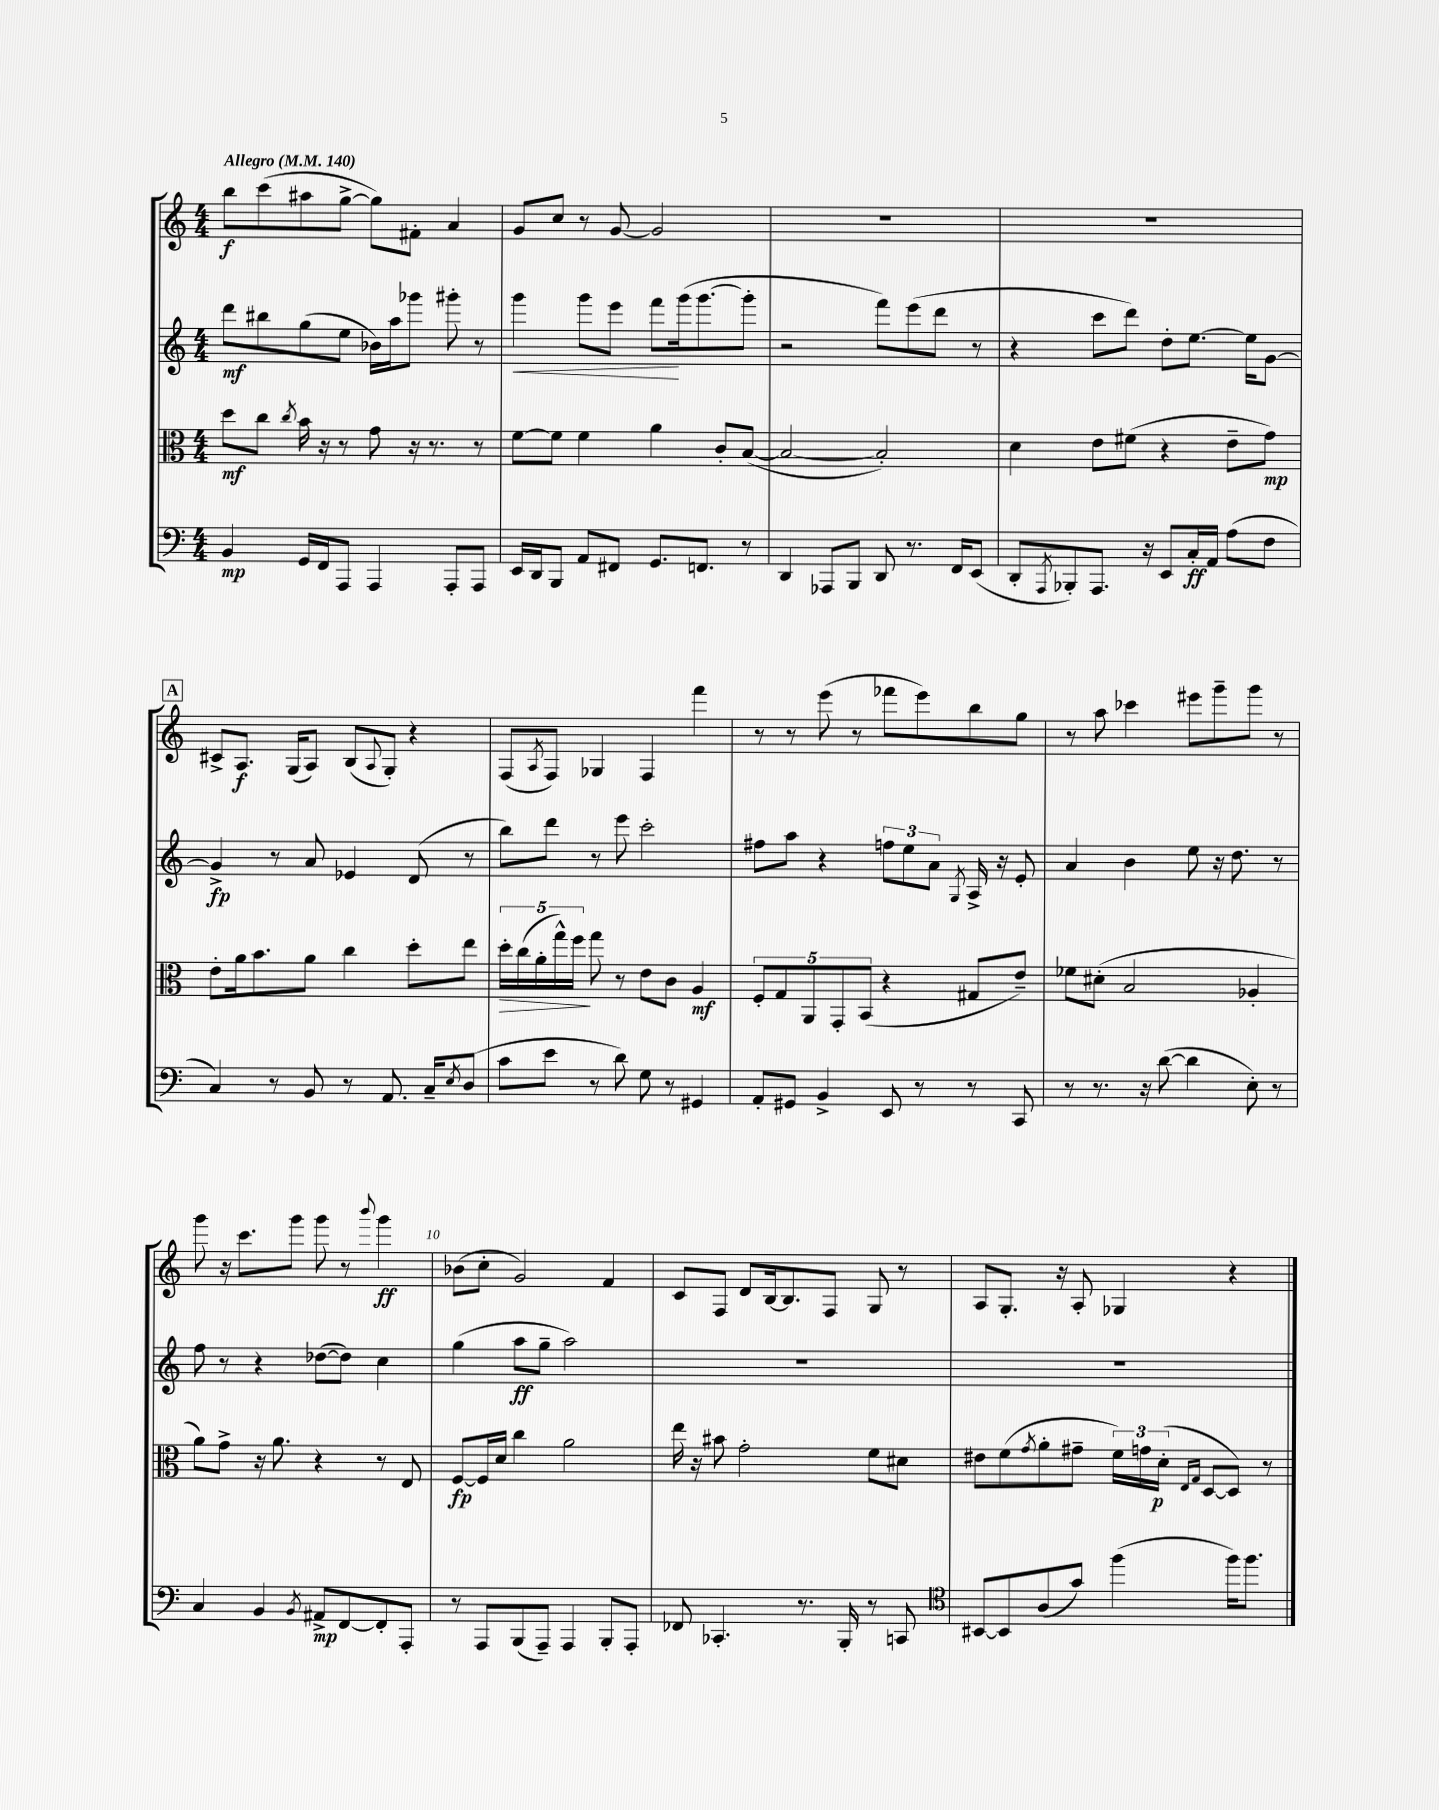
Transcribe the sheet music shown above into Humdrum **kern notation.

**kern	**dynam	**kern	**dynam	**kern	**dynam	**kern	**dynam
*part4	*part4	*part3	*part3	*part2	*part2	*part1	*part1
*staff4	*staff4	*staff3	*staff3	*staff2	*staff2	*staff1	*staff1
*clefF4	*	*clefC3	*	*clefG2	*	*clefG2	*
*k[]	*	*k[]	*	*k[]	*	*k[]	*
*M4/4	*	*M4/4	*	*M4/4	*	*M4/4	*
*MM140	*	*MM140	*	*MM140	*	*MM140	*
=1	=1	=1	=1	=1	=1	=1	=1
!	!	!	!	!	!	!LO:TX:a:B:t=Allegro	!
4BB/	mp	8dd\L	mf	8ddd\L	mf	8bb\L	f
.	.	8cc\J	.	8bb#X\	.	(8ccc\	.
.	.	8qcc/	.	.	.	.	.
16GG/LL	.	16b\	.	(8gg\	.	8aa#X\	.
16FF/J	.	16r	.	.	.	.	.
8AAA/J	.	8r	.	8ee\J	.	[8gg^\J	.
4AAA/	.	8g\	.	16b-X\LL)	.	8gg\L])	.
.	.	.	.	16aa\J	.	.	.
.	.	16r	.	8ggg-X\J	.	8f#X'\J	.
.	.	8.r	.	.	.	.	.
8AAA'/L	.	.	.	8ggg#X'\	.	4a/	.
8AAA/J	.	8r	.	8r	.	.	.
=2	=2	=2	=2	=2	=2	=2	=2
!	!	!	!	!	!LO:HP:b	!	!
16EE/LL	.	[8f\L	.	4ggg\	<	8g/L	.
16DD/J	.	.	.	.	.	.	.
8BBB/J	.	8f\J]	.	.	.	8cc/J	.
8AA/L	.	4f\	.	8ggg\L	.	8r	.
8FF#X/J	.	.	.	8eee\J	.	[8g/	.
8.GG/L	.	4a\	.	8fff\L	.	2g/]	.
.	.	.	.	(16ggg\k	[	.	.
8.FFn/J	.	.	.	[8.ggg\	.	.	.
.	.	8c'/L	.	.	.	.	.
8r	.	([8B/J	.	8ggg'\J]	.	.	.
=3	=3	=3	=3	=3	=3	=3	=3
4DD/	.	2B/_	.	2r	.	1r	.
8AAA-X/L	.	.	.	.	.	.	.
8BBB/J	.	.	.	.	.	.	.
8DD/	.	2B'/])	.	8fff\L)	.	.	.
8.r	.	.	.	(8eee\	.	.	.
.	.	.	.	8ddd\J	.	.	.
16FF/KL	.	.	.	.	.	.	.
(8EE/J	.	.	.	8r	.	.	.
=4	=4	=4	=4	=4	=4	=4	=4
8DD'/L	.	4d\	.	4r	.	1r	.
8qAAA/	.	.	.	.	.	.	.
8BBB-X'/)	.	.	.	.	.	.	.
8.AAA/J	.	8e\L	.	8ccc\L	.	.	.
.	.	(8f#X\J	.	8ddd\J)	.	.	.
16r	.	.	.	.	.	.	.
8EE/L	.	4r	.	8dd'\L	.	.	.
16C'/L	ff	.	.	[8.ee\J	.	.	.
16AA/JJ	.	.	.	.	.	.	.
(8A\L	.	8e~\L	.	.	.	.	.
.	.	.	.	16ee\KL]	.	.	.
8F\J	.	8g\J)	mp	[8g\J	.	.	.
!!LO:LB:g=z
!!LO:REH:place=s1:t=A
=5	=5	=5	=5	=5	=5	=5	=5
4C/)	.	8e'\L	.	4g^/]	fp	8c#X^/L	.
.	.	16a\k	.	.	.	8.A/J	f
.	.	8.b\	.	.	.	.	.
8r	.	.	.	8r	.	.	.
.	.	.	.	.	.	(16G/KL	.
8BB/	.	8a\J	.	8a/	.	8A/J)	.
8r	.	4cc\	.	4e-X/	.	(8B/L	.
.	.	.	.	.	.	8qqA/	.
8.AA/	.	.	.	.	.	8G'/J)	.
.	.	8dd'\L	.	(8d/	.	4r	.
16C~/KL	.	.	.	.	.	.	.
8qE/	.	.	.	.	.	.	.
(8D/J	.	8ee\J	.	8r	.	.	.
=6	=6	=6	=6	=6	=6	=6	=6
!	!	!	!LO:HP:b	!	!	!	!
8c\L	.	20dd'\LL	>	8bb\L)	.	(8F/L	.
.	.	(20cc\	.	.	.	.	.
.	.	20a'\	.	.	.	.	.
.	.	.	.	.	.	8qA/	.
8e\J	.	.	.	8ddd\J	.	8F/J)	.
.	.	20gg^^\)	.	.	.	.	.
.	.	20ff\JJ	.	.	.	.	.
8r	.	8gg\	]	8r	.	4G-X/	.
8d\)	.	8r	.	8eee\	.	.	.
8G\	.	8e\L	.	2ccc'\	.	4F/	.
8r	.	8c\J	.	.	.	.	.
4GG#X/	.	4A/	mf	.	.	4fff\	.
=7	=7	=7	=7	=7	=7	=7	=7
8AA'/L	.	10F'/L	.	8ff#X\L	.	8r	.
.	.	10G/	.	.	.	.	.
8GG#X/J	.	.	.	8aa\J	.	8r	.
.	.	10AA/	.	.	.	.	.
4BB^/	.	.	.	4r	.	(8eee\	.
.	.	10GG'/	.	.	.	.	.
.	.	.	.	.	.	8r	.
.	.	(10BB/J	.	.	.	.	.
8EE/	.	4r	.	12ffn\L	.	8fff-X\L	.
.	.	.	.	12ee\	.	.	.
8r	.	.	.	.	.	8eee\)	.
.	.	.	.	12a\J	.	.	.
.	.	.	.	8qG/	.	.	.
8r	.	8G#X/L	.	16A^/	.	8bb\	.
.	.	.	.	16r	.	.	.
8CC/	.	8e~/J)	.	8e'/	.	8gg\J	.
=8	=8	=8	=8	=8	=8	=8	=8
8r	.	8f-X\L	.	4a/	.	8r	.
8.r	.	(8d#X'\J	.	.	.	8aa\	.
.	.	2B/	.	4b\	.	4ccc-X\	.
16r	.	.	.	.	.	.	.
([8d\	.	.	.	.	.	.	.
4d\]	.	.	.	8ee\	.	8eee#X\L	.
.	.	.	.	16r	.	8ggg~\	.
.	.	.	.	8.dd\	.	.	.
8E'\)	.	4A-X'/	.	.	.	8ggg\J	.
8r	.	.	.	8r	.	8r	.
!!LO:LB:g=z
=9	=9	=9	=9	=9	=9	=9	=9
4C/	.	8a\L)	.	8ff\	.	8ggg\	.
.	.	8g^\J	.	8r	.	16r	.
.	.	.	.	.	.	8.ccc\L	.
4BB/	.	16r	.	4r	.	.	.
.	.	8.a\	.	.	.	.	.
.	.	.	.	.	.	8ggg\J	.
8qBB/	.	.	.	.	.	.	.
8AA#X^/L	mp	4r	.	([8dd-X\L	.	8ggg\	.
[8FF/	.	.	.	8dd-\J])	.	8r	.
.	.	.	.	.	.	8qqbbb/	.
8FF'/]	.	8r	.	4cc\	.	4ggg\	ff
8AAA'/J	.	8E/	.	.	.	.	.
=10	=10	=10	=10	=10	=10	=10	=10
8r	.	[8F/L	fp	(4gg\	.	(8b-X\L	.
8AAA/L	.	16F/L]	.	.	.	8cc'\J	.
.	.	16d/JJ	.	.	.	.	.
(8BBB/	.	4cc\	.	8aa\L	ff	2g/)	.
8AAA~/J)	.	.	.	8gg~\J	.	.	.
4AAA/	.	2a\	.	2aa\)	.	.	.
8BBB'/L	.	.	.	.	.	4f/	.
8AAA'/J	.	.	.	.	.	.	.
=11	=11	=11	=11	=11	=11	=11	=11
8FF-X/	.	16ee\	.	1r	.	8c/L	.
.	.	16r	.	.	.	.	.
4.CC-X'/	.	8b#X\	.	.	.	8F/J	.
.	.	2g'\	.	.	.	8d/L	.
.	.	.	.	.	.	[16B/k	.
.	.	.	.	.	.	8.B/]	.
8.r	.	.	.	.	.	.	.
.	.	.	.	.	.	8F/J	.
16BBB'/	.	.	.	.	.	.	.
8r	.	8f\L	.	.	.	8G/	.
8CCn/	.	8d#X\J	.	.	.	8r	.
=12	=12	=12	=12	=12	=12	=12	=12
*clefC4	*	*	*	*	*	*	*
[8BB#X/L	.	8e#X\L	.	1r	.	8A/L	.
8BB#/]	.	(8f\	.	.	.	8.G'/J	.
.	.	8qg/	.	.	.	.	.
(8A/	.	8a'\	.	.	.	.	.
.	.	.	.	.	.	16r	.
8g/J)	.	8g#X~\J	.	.	.	8A'/	.
(4ff\	.	24f\LL)	.	.	.	4G-X/	.
.	.	24gn\	.	.	.	.	.
.	.	(24d'\JJ	p	.	.	.	.
.	.	16qqE/LL	.	.	.	.	.
.	.	16qqG/JJ	.	.	.	.	.
.	.	[8D/L	.	.	.	.	.
16ff\KL)	.	8D/J])	.	.	.	4r	.
8.ff\J	.	.	.	.	.	.	.
.	.	8r	.	.	.	.	.
==	==	==	==	==	==	==	==
*-	*-	*-	*-	*-	*-	*-	*-
